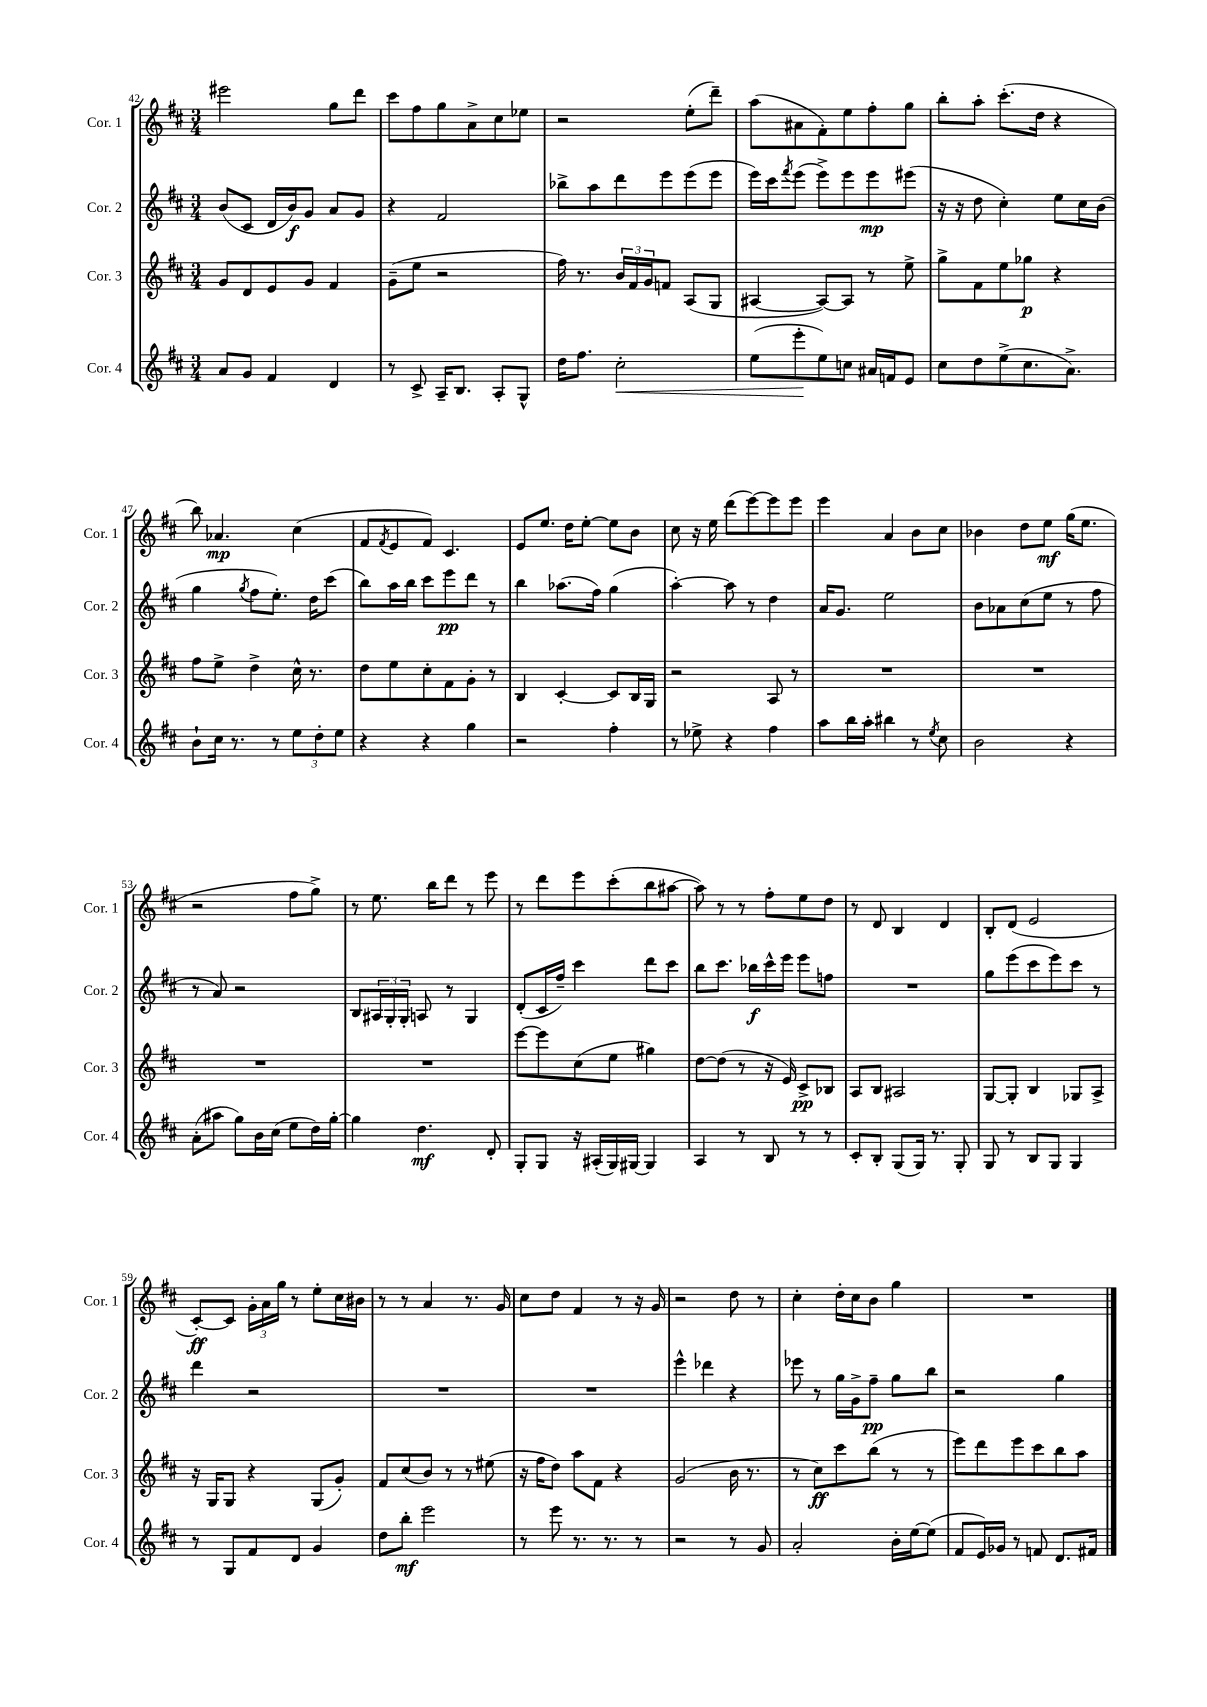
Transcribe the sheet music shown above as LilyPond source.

<<
\new StaffGroup <<
\new Staff = "s0" \with { instrumentName = "Cor. 1" shortInstrumentName = "Cor. 1" } {
    \clef treble \key d \major \numericTimeSignature \time 3/4
    eis'''2 g''8 d'''8 |
    cis'''8 fis''8 g''8 a'8-> cis''8 ees''8 |
    r2 e''8-.( d'''8--) |
    a''8( ais'8 fis'8-.) e''8 fis''8-. g''8 |
    b''8-. a''8-. cis'''8.-.( d''16 r4 |
    b''8) aes'4.\mp cis''4( |
    fis'8 \acciaccatura { fis'8 } e'8 fis'8) cis'4. |
    e'8 e''8. d''16 e''8~-. e''8 b'8 |
    cis''8 r16 e''16 d'''8( e'''8~) e'''8 e'''8 |
    e'''4 a'4 b'8 cis''8 |
    bes'4 d''8 e''8\mf g''16( e''8. |
    r2 fis''8 g''8->) |
    r8 e''8. b''16 d'''8 r8 e'''8 |
    r8 d'''8 e'''8 cis'''8-.( b''8 ais''8~ |
    ais''8) r8 r8 fis''8-. e''8 d''8 |
    r8 d'8 b4 d'4 |
    b8-. d'8( e'2 |
    cis'8~-.\ff) cis'8 \tuplet 3/2 { g'16-. a'16 g''16 } r8 e''8-. cis''16 bis'16 |
    r8 r8 a'4 r8. g'16 |
    cis''8 d''8 fis'4 r8 r16 g'16 |
    r2 d''8 r8 |
    cis''4-. d''16-. cis''16 b'8 g''4 |
    R2. \bar "|." |
}
\new Staff = "s1" \with { instrumentName = "Cor. 2" shortInstrumentName = "Cor. 2" } {
    \clef treble \key d \major \numericTimeSignature \time 3/4
    b'8( cis'8 d'16 b'16\f) g'8 a'8 g'8 |
    r4 fis'2 |
    bes''8-> a''8 d'''8 e'''8 e'''8( e'''8 |
    e'''16) cis'''16 \acciaccatura { fis'''8 } e'''8( e'''8->) e'''8 e'''8\mp eis'''8( |
    r16 r16 d''8 cis''4-.) e''8 cis''16 b'16( |
    g''4 \acciaccatura { g''8 } fis''8 e''8.-.) d''16 cis'''8( |
    b''8) a''16 b''16 cis'''8 e'''8\pp d'''8 r8 |
    b''4 aes''8.( fis''16) g''4( |
    a''4~-.) a''8 r8 d''4 |
    a'16 g'8. e''2 |
    b'8 aes'8 cis''8( e''8 r8 fis''8 |
    r8 a'8) r2 |
    b8 \tuplet 3/2 { ais16 g16-. g16-. } a8 r8 g4 |
    d'8-.( cis'16 fis''16--) cis'''4 d'''8 cis'''8 |
    b''8 cis'''8. bes''16\f cis'''16-^ e'''16 e'''8 f''8 |
    R2. |
    g''8 e'''8( cis'''8 e'''8) cis'''8 r8 |
    d'''4 r2 |
    R2. |
    R2. |
    e'''4-^ des'''4 r4 |
    ees'''8 r8 g''16 g'16-> fis''8--\pp g''8 b''8 |
    r2 g''4 \bar "|." |
}
\new Staff = "s2" \with { instrumentName = "Cor. 3" shortInstrumentName = "Cor. 3" } {
    \clef treble \key d \major \numericTimeSignature \time 3/4
    g'8 d'8 e'8 g'8 fis'4 |
    g'8--( e''8 r2 |
    fis''16) r8. \tuplet 3/2 { b'16 fis'16 g'16 } f'8 a8( g8 |
    ais4~ ais8~) ais8 r8 e''8-> |
    g''8-> fis'8 e''8 ges''8\p r4 |
    fis''8 e''8-> d''4-> cis''16-^ r8. |
    d''8 e''8 cis''8-. fis'8 g'8-. r8 |
    b4 cis'4~-. cis'8 b16 g16 |
    r2 a8 r8 |
    R2. |
    R2. |
    R2. |
    R2. |
    e'''8~ e'''8 cis''8( e''8 gis''4) |
    d''8~ d''8( r8 r16 e'16) cis'8->\pp bes8 |
    a8 b8 ais2 |
    g8~ g8-. b4 ges8 a8-> |
    r16 g16 g8 r4 g8( g'8-.) |
    fis'8 cis''8( b'8) r8 r8 eis''8( |
    r16 fis''16 d''8) a''8 fis'8 r4 |
    g'2( b'16 r8. |
    r8 cis''8\ff) cis'''8 b''8( r8 r8 |
    e'''8) d'''8 e'''8 cis'''8 b''8 a''8 \bar "|." |
}
\new Staff = "s3" \with { instrumentName = "Cor. 4" shortInstrumentName = "Cor. 4" } {
    \clef treble \key d \major \numericTimeSignature \time 3/4
    a'8 g'8 fis'4 d'4 |
    r8 cis'8-> a16-- b8. a8-. g8-^ |
    d''16 fis''8. cis''2-.\< |
    e''8( e'''8-.\! e''8) c''8 ais'16 f'16 e'8 |
    cis''8 d''8 e''8->( cis''8. a'8.->) |
    b'8-! cis''16 r8. r8 \tuplet 3/2 { e''8 d''8-. e''8 } |
    r4 r4 g''4 |
    r2 fis''4-. |
    r8 ees''8-> r4 fis''4 |
    a''8 b''16 a''16-. bis''4 r8 \acciaccatura { e''8 } cis''8 |
    b'2 r4 |
    a'8-.( ais''8 g''8) b'16 cis''16( e''8 d''16) g''16~-. |
    g''4 d''4.\mf d'8-. |
    g8-. g8 r16 ais16-.( g16) gis16~ gis4 |
    a4 r8 b8 r8 r8 |
    cis'8-. b8-. g8( g16) r8. g8-. |
    g8 r8 b8 g8 g4 |
    r8 g8 fis'8 d'8 g'4 |
    d''8 b''8-.\mf e'''2 |
    r8 e'''8 r8. r8. r8 |
    r2 r8 g'8 |
    a'2-. b'16-. e''16~ e''8( |
    fis'8 e'16) ges'16 r8 f'8 d'8. fis'16 \bar "|." |
}
>>
>>
\layout { \context { \Score currentBarNumber = #42 } }
